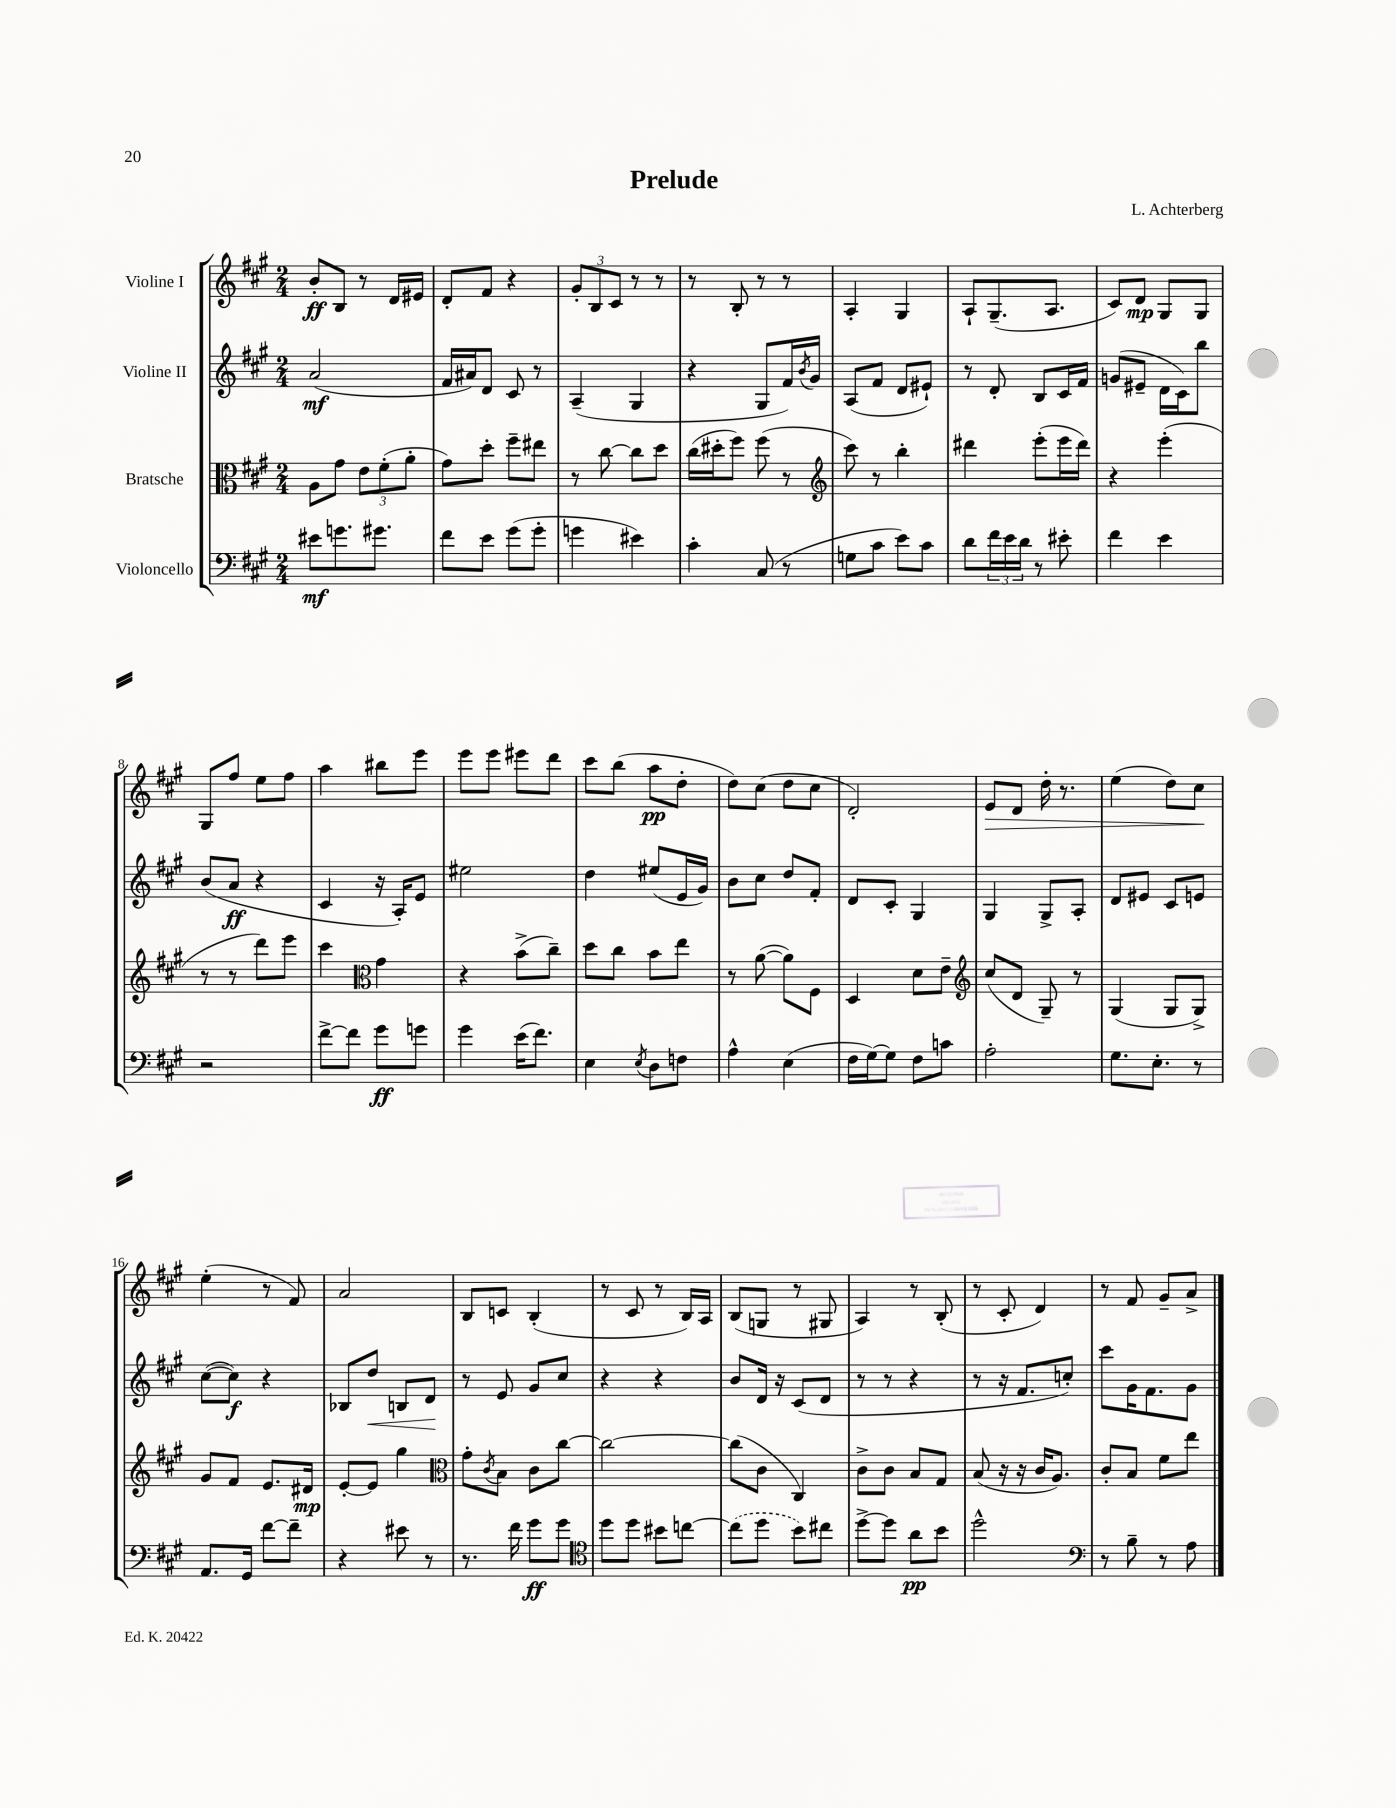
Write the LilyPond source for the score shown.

\header { title = "Prelude" composer = "L. Achterberg" }
<<
\new StaffGroup <<
\new Staff = "s0" \with { instrumentName = "Violine I" } {
    \clef treble \key a \major \numericTimeSignature \time 2/4
    b'8-.\ff b8 r8 d'16 eis'16 |
    d'8-. fis'8 r4 |
    \tuplet 3/2 { gis'8-. b8 cis'8 } r8 r8 |
    r8 b8-. r8 r8 |
    a4-. gis4 |
    a8-! gis8.--( a8. |
    cis'8) d'8\mp gis8 gis8 |
    gis8 fis''8 e''8 fis''8 |
    a''4 bis''8 e'''8 |
    e'''8 e'''8 eis'''8 d'''8 |
    cis'''8 b''8( a''8\pp d''8-. |
    d''8) cis''8( d''8 cis''8 |
    d'2-.) |
    e'8\> d'8 d''16-. r8. |
    e''4( d''8) cis''8\! |
    e''4-.( r8 fis'8) |
    a'2 |
    b8 c'8 b4-.( |
    r8 cis'8 r8 b16) a16 |
    b8( g8 r8 gis8 |
    a4) r8 b8-.( |
    r8 cis'8-. d'4) |
    r8 fis'8 gis'8-- a'8-> \bar "|." |
}
\new Staff = "s1" \with { instrumentName = "Violine II" } {
    \clef treble \key a \major \numericTimeSignature \time 2/4
    a'2\mf( |
    fis'16 ais'16) d'8 cis'8 r8 |
    a4--( gis4 |
    r4 gis8 fis'16) \acciaccatura { b'8 } gis'16 |
    a8( fis'8 d'8 eis'8-!) |
    r8 d'8-. b8 cis'16 fis'16 |
    g'8( eis'8-- d'16 cis'16) b''8 |
    b'8( a'8\ff r4 |
    cis'4 r16 a16-.) e'8 |
    eis''2 |
    d''4 eis''8( e'16 gis'16) |
    b'8 cis''8 d''8 fis'8-. |
    d'8 cis'8-. gis4 |
    gis4 gis8-> a8-. |
    d'8 eis'8 cis'8 e'8 |
    cis''8~( cis''8\f) r4 |
    bes8 d''8\< b8 d'8\! |
    r8 e'8 gis'8 cis''8 |
    r4 r4 |
    b'8 d'16 r16 cis'8( d'8 |
    r8 r8 r4 |
    r8 r16 fis'8. c''8-.) |
    cis'''8 gis'16 fis'8. gis'8 \bar "|." |
}
\new Staff = "s2" \with { instrumentName = "Bratsche" } {
    \clef alto \key a \major \numericTimeSignature \time 2/4
    a8 gis'8 \tuplet 3/2 { e'8 fis'8-.( a'8-. } |
    gis'8) d''8-. fis''8-- eis''8 |
    r8 cis''8~ cis''8 d''8 |
    cis''16( dis''16-. fis''8) fis''8( r8 |
    \clef treble cis'''8) r8 b''4-. |
    dis'''4 e'''8-.( e'''16 dis'''16) |
    r4 e'''4-.( |
    r8 r8 d'''8) e'''8 |
    cis'''4 \clef alto gis'4 |
    r4 b'8->( cis''8--) |
    d''8 cis''8 b'8 e''8 |
    r8 a'8~( a'8) fis8 |
    d4 d'8 e'8-- |
    \clef treble cis''8( d'8 gis8--) r8 |
    gis4( gis8 gis8->) |
    gis'8 fis'8 e'8. dis'16\mp |
    e'8~-. e'8 gis''4 |
    \clef alto gis'8-. \acciaccatura { cis'8 } b8 cis'8 cis''8~ |
    cis''2~ |
    cis''8( cis'8 cis4) |
    cis'8-> cis'8 b8 gis8 |
    b8( r16 r16 cis'16 a8.) |
    cis'8-. b8 fis'8 e''8 \bar "|." |
}
\new Staff = "s3" \with { instrumentName = "Violoncello" } {
    \clef bass \key a \major \numericTimeSignature \time 2/4
    eis'8\mf g'8. gis'8. |
    fis'8 e'8 gis'8( gis'8-. |
    g'4 eis'4) |
    cis'4-. cis8( r8 |
    g8 cis'8 e'8) cis'8 |
    d'8 \tuplet 3/2 { fis'16 e'16 d'16 } r8 eis'8-. |
    fis'4 e'4 |
    r2 |
    fis'8~-> fis'8 gis'8\ff g'8 |
    gis'4 e'16( fis'8.) |
    e4 \acciaccatura { e8 } d8 f8 |
    a4-^ e4( |
    fis16 gis16~) gis8 fis8 c'8 |
    a2-. |
    gis8. e8.-. r8 |
    a,8. gis,16 fis'8~ fis'8-- |
    r4 eis'8 r8 |
    r8. fis'16 gis'8\ff gis'8 |
    \clef tenor d''8 d''8 bis'8 c''8~ |
    \once \slurDashed c''8( d''8 b'8) cis''8 |
    d''8~-> d''8 a'8\pp b'8 |
    d''2-^ |
    \clef bass r8 b8-- r8 a8 \bar "|." |
}
>>
>>
